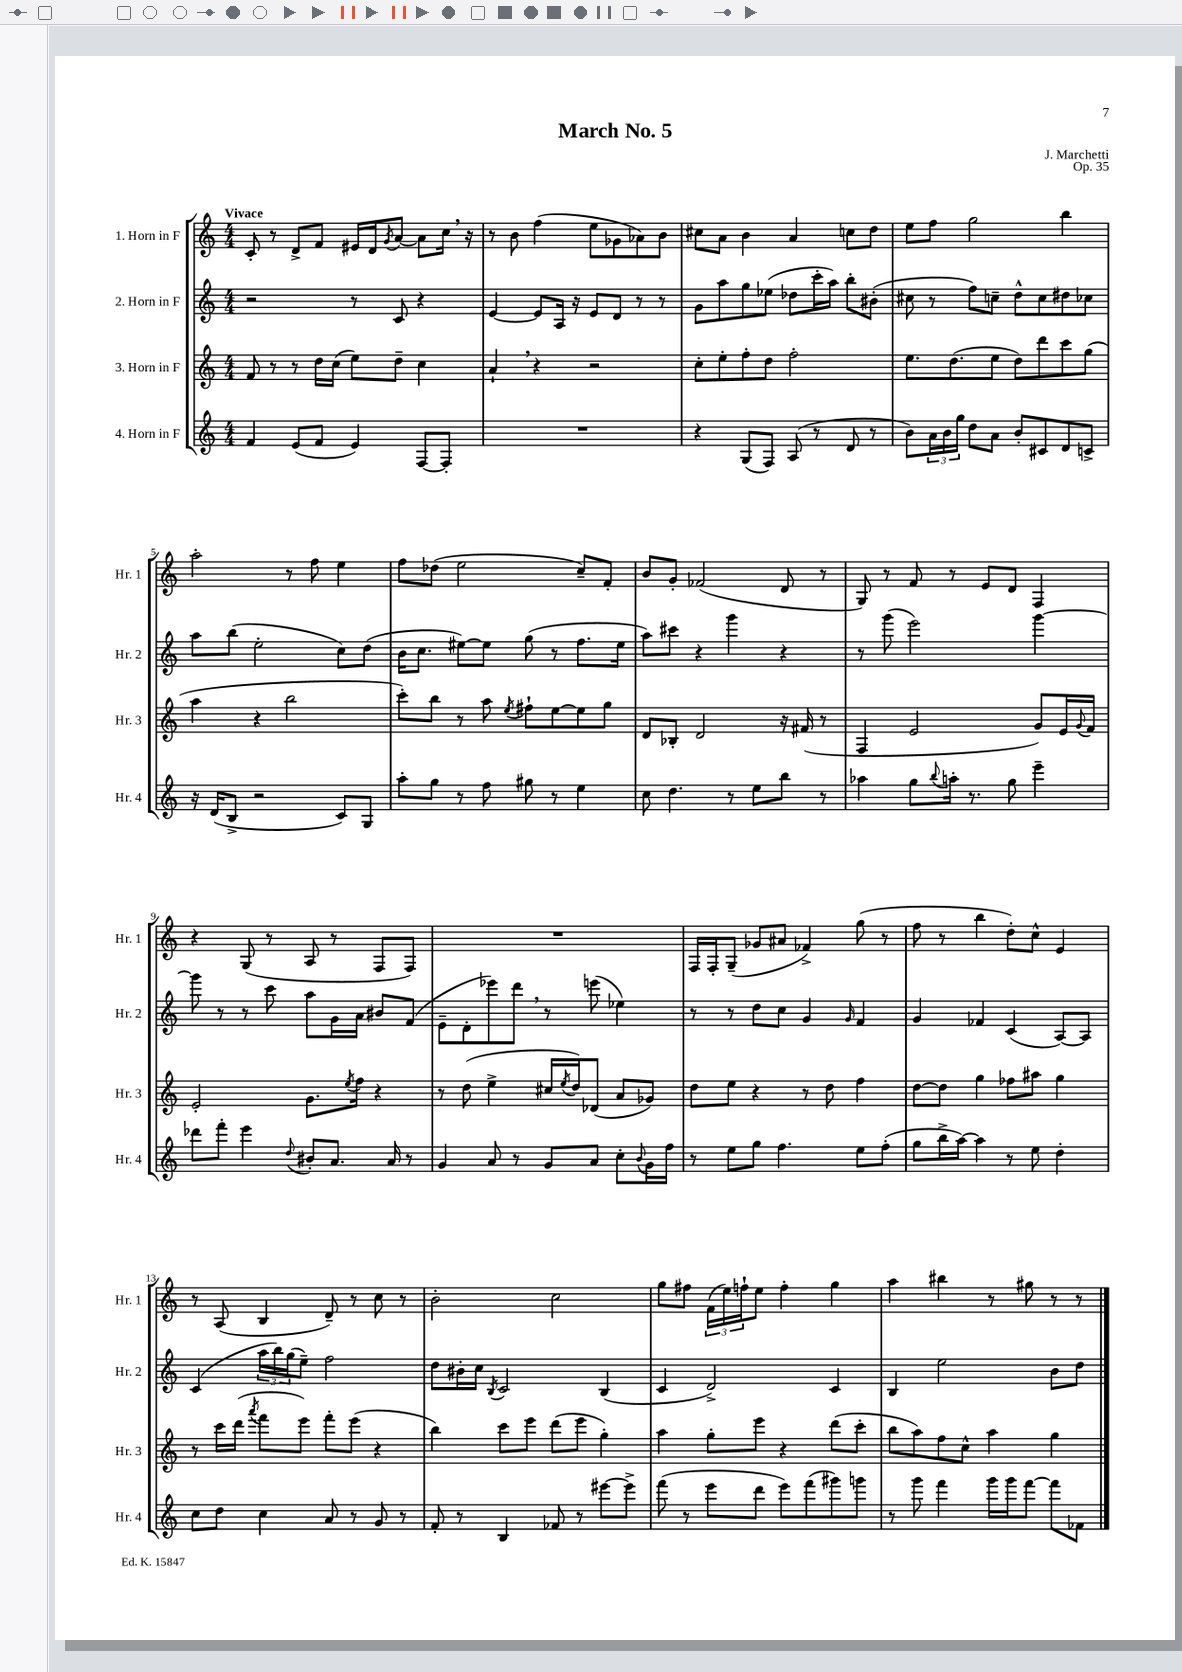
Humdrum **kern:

**kern	**kern	**kern	**kern
*part4	*part3	*part2	*part1
*staff4	*staff3	*staff2	*staff1
*I"4. Horn in F	*I"3. Horn in F	*I"2. Horn in F	*I"1. Horn in F
*I'Hr. 4	*I'Hr. 3	*I'Hr. 2	*I'Hr. 1
*clefG2	*clefG2	*clefG2	*clefG2
*k[]	*k[]	*k[]	*k[]
*M4/4	*M4/4	*M4/4	*M4/4
=1	=1	=1	=1
!	!	!	!LO:TX:a:B:t=Vivace
4f/	8f/	2r	8c'/
.	8r	.	8r
(8e/L	8r	.	8d^/L
8f/J	16dd\LL	.	8f/J
.	(16cc\JJ	.	.
4e/)	8ee\L)	8r	16e#X/LL
.	.	.	16d/J
.	.	.	8qg/
.	8dd~\J	8c/	[8a/J
[8F/L	4cc\	4r	8a\L]
8F'/J]	.	.	16cc,\Jk
.	.	.	16r
=2	=2	=2	=2
1r	4a`,/	[4e/	8r
.	.	.	8b\
.	4r	8e/L]	(4ff\
.	.	16A/Jk	.
.	.	16r	.
.	2r	8e/L	8ee\L
.	.	8d/J	8g-X\
.	.	8r	8a-X\)
.	.	8r	8b\J
=3	=3	=3	=3
4r	8cc'\L	8g\L	8cc#X\L
.	8ee'\	8aa\	8a\J
(8G/L	8ff'\	8gg\	4b\
8F/J)	8dd\J	(8ee-X\J	.
(8A/	2ff'\	8dd-X\L	4a/
8r	.	16ccc'\L	.
.	.	16aa\JJ)	.
8d/	.	8bb'\L	8ccn\L
8r	.	(8b#X'\J	8dd\J
=4	=4	=4	=4
8b\L)	8.ee\L	8cc#X\	8ee\L
24a\L	.	8r	8ff\J
24b\	.	.	.
.	(8.dd\	.	.
24gg\JJ	.	.	.
8dd\L	.	8ff\L)	2gg\
8a\J	8ee\J	8ccn~\J	.
8b'/L	8dd\L)	8dd^^\L	.
8c#X/	8ddd\	8cc\	.
8d/	8ccc\	8dd#X\	4bb\
8cn^/J	(8gg\J	8cc-X\J	.
!!LO:LB:g=z
=5	=5	=5	=5
16r	4aa\	8aa\L	2aa'\
(16d/KL	.	.	.
8B^/J	.	(8bb\J	.
2r	4r	2ee'\	.
.	2bb\	.	8r
.	.	.	8ff\
8c/L)	.	8cc\L)	4ee\
8G/J	.	(8dd\J	.
=6	=6	=6	=6
8aa'\L	8ccc'\L)	16b\KL	8ff\L
.	.	8.cc\J	.
8gg\J	8bb\J	.	(8dd-X\J
8r	8r	[8ee#X\L)	2ee\
8ff\	8aa\	8ee#\J]	.
.	8qee/	.	.
8gg#X\	8ff#X`\L	(8gg\	.
8r	[8ee\	8r	.
4ee\	8ee\]	8.ff\L	8cc~/L)
.	8gg\J	.	8f'/J
.	.	16ee#\Jk	.
=7	=7	=7	=7
8cc\	8d/L	8aa\L)	8b/L
4.dd\	8B-X'/J	8ccc#X\J	8g'/J
.	2d/	4r	(2f-X/
8r	.	4ggg\	.
8ee\L	.	.	.
8bb\J	16r	4r	8d/
.	(16f#X/	.	.
8r	8r	.	8r
=8	=8	=8	=8
4aa-X\	4F/	8r	8G/)
.	.	(8ggg\	8r
8gg\L	2e/	2eee\)	8f/
8qqbb/	.	.	.
16aan'\Jk	.	.	8r
8.r	.	.	.
.	.	.	8e/L
8gg\	.	.	8d/J
4eee~\	8g/L)	[4ggg\	4F/
.	16e/L	.	.
.	8qqg/	.	.
.	16f/JJ	.	.
!!LO:LB:g=z
=9	=9	=9	=9
8ddd-X\L	2e'/	8ggg\]	4r
8fff'\J	.	8r	.
4eee\	.	8r	(8G/
.	.	8ccc\	8r
8qqdd/	.	.	.
8b#X'/L	8.g\L	8aa\L	8A/
8.a/J	.	16g\L	8r
.	8qee/	.	.
.	16ff\Jk	16a\JJ	.
.	4r	8b#X/L	8F/L
16a/	.	.	.
8r	.	(8f/J	8F/J)
=10	=10	=10	=10
4g/	8r	8e~\L	1r
.	(8dd\	8d'\	.
8a/	4ee^\	8eee-X\)	.
8r	.	8ddd,\J	.
8g/L	16cc#X/LL	8r	.
.	8qee/	.	.
.	16dd/J)	.	.
8a/J	(8d-X/J	(8eeen\	.
8cc'\L	8a/L	4ee-X\)	.
8qqb/	.	.	.
16g\L	8g-X/J)	.	.
16ff\JJ	.	.	.
=11	=11	=11	=11
8r	8dd\L	8r	16F/LL
.	.	.	16F'/J
8ee\L	8ee\J	8r	(8G~/J
8gg\J	4r	8dd\L	8g-X/L
4.ff\	.	8cc\J	8a#X/J
.	8r	4g/	4f-X^/)
.	8dd\	.	.
.	.	16qqg/	.
8ee\L	4ff\	4f/	(8gg\
(8ff'\J	.	.	8r
=12	=12	=12	=12
8gg\L	[8dd\L	4g/	8ff\
16bb^\L	8dd\J]	.	8r
[16aa\JJ)	.	.	.
4aa\]	4gg\	4f-X/	4bb\
8r	8ff-X\L	(4c/	8dd'\L)
8ee\	8aa#X\J	.	8cc^^\J
4dd'\	4gg\	[8A/L)	4e/
.	.	8A/J]	.
!!LO:LB:g=z
=13	=13	=13	=13
8cc\L	8r	(4c/	8r
8dd\J	16ccc\LL	.	(8A/
.	(16ddd\JJ	.	.
.	8qaaa/	.	.
4cc\	8fff\L	24aa\LL	4B/
.	.	24bb\)	.
.	.	(24gg\J	.
.	8eee\J)	8ee~\J)	.
8a/	8fff'\L	2ff\	8d~/)
8r	(8eee\J	.	8r
8g/	4r	.	8cc\
8r	.	.	8r
=14	=14	=14	=14
8f'/	4bb\)	8dd\L	2b'\
8r	.	16b#X'\L	.
.	.	16cc\JJ	.
.	.	8qB/	.
4B/	8ccc\L	2c/	.
.	8eee\J	.	.
8f-X/	(8ddd\L	.	2cc\
8r	8eee\J	.	.
[8eee#X\L	4gg'\)	(4B/	.
8eee#^\J]	.	.	.
=15	=15	=15	=15
(8fff\	4aa\	4c/	8gg\L
8r	.	.	8ff#X\J
8eee\L	8gg'\L	2d^/)	(24f\LL
.	.	.	24ee\)
.	.	.	24ffn`\J
8ddd\J	8eee\J	.	8ee\J
8eee\L)	4r	.	4ff'\
(8fff\	.	.	.
8ggg#X\)	(8ddd\L	4c/	4gg\
8gggn\J	8ccc'\J	.	.
=16	=16	=16	=16
8r	8bb\L	4B/	4aa\
8ggg\	8aa\)	.	.
4fff\	8ff\	2ee\	4bb#X\
.	8cc^^\J	.	.
16ggg\LL	4aa\	.	8r
16ggg\J	.	.	.
[8fff\J	.	.	8gg#X\
8fff\L]	4gg\	8b\L	8r
8f-X\J	.	8dd\J	8r
==	==	==	==
*-	*-	*-	*-
